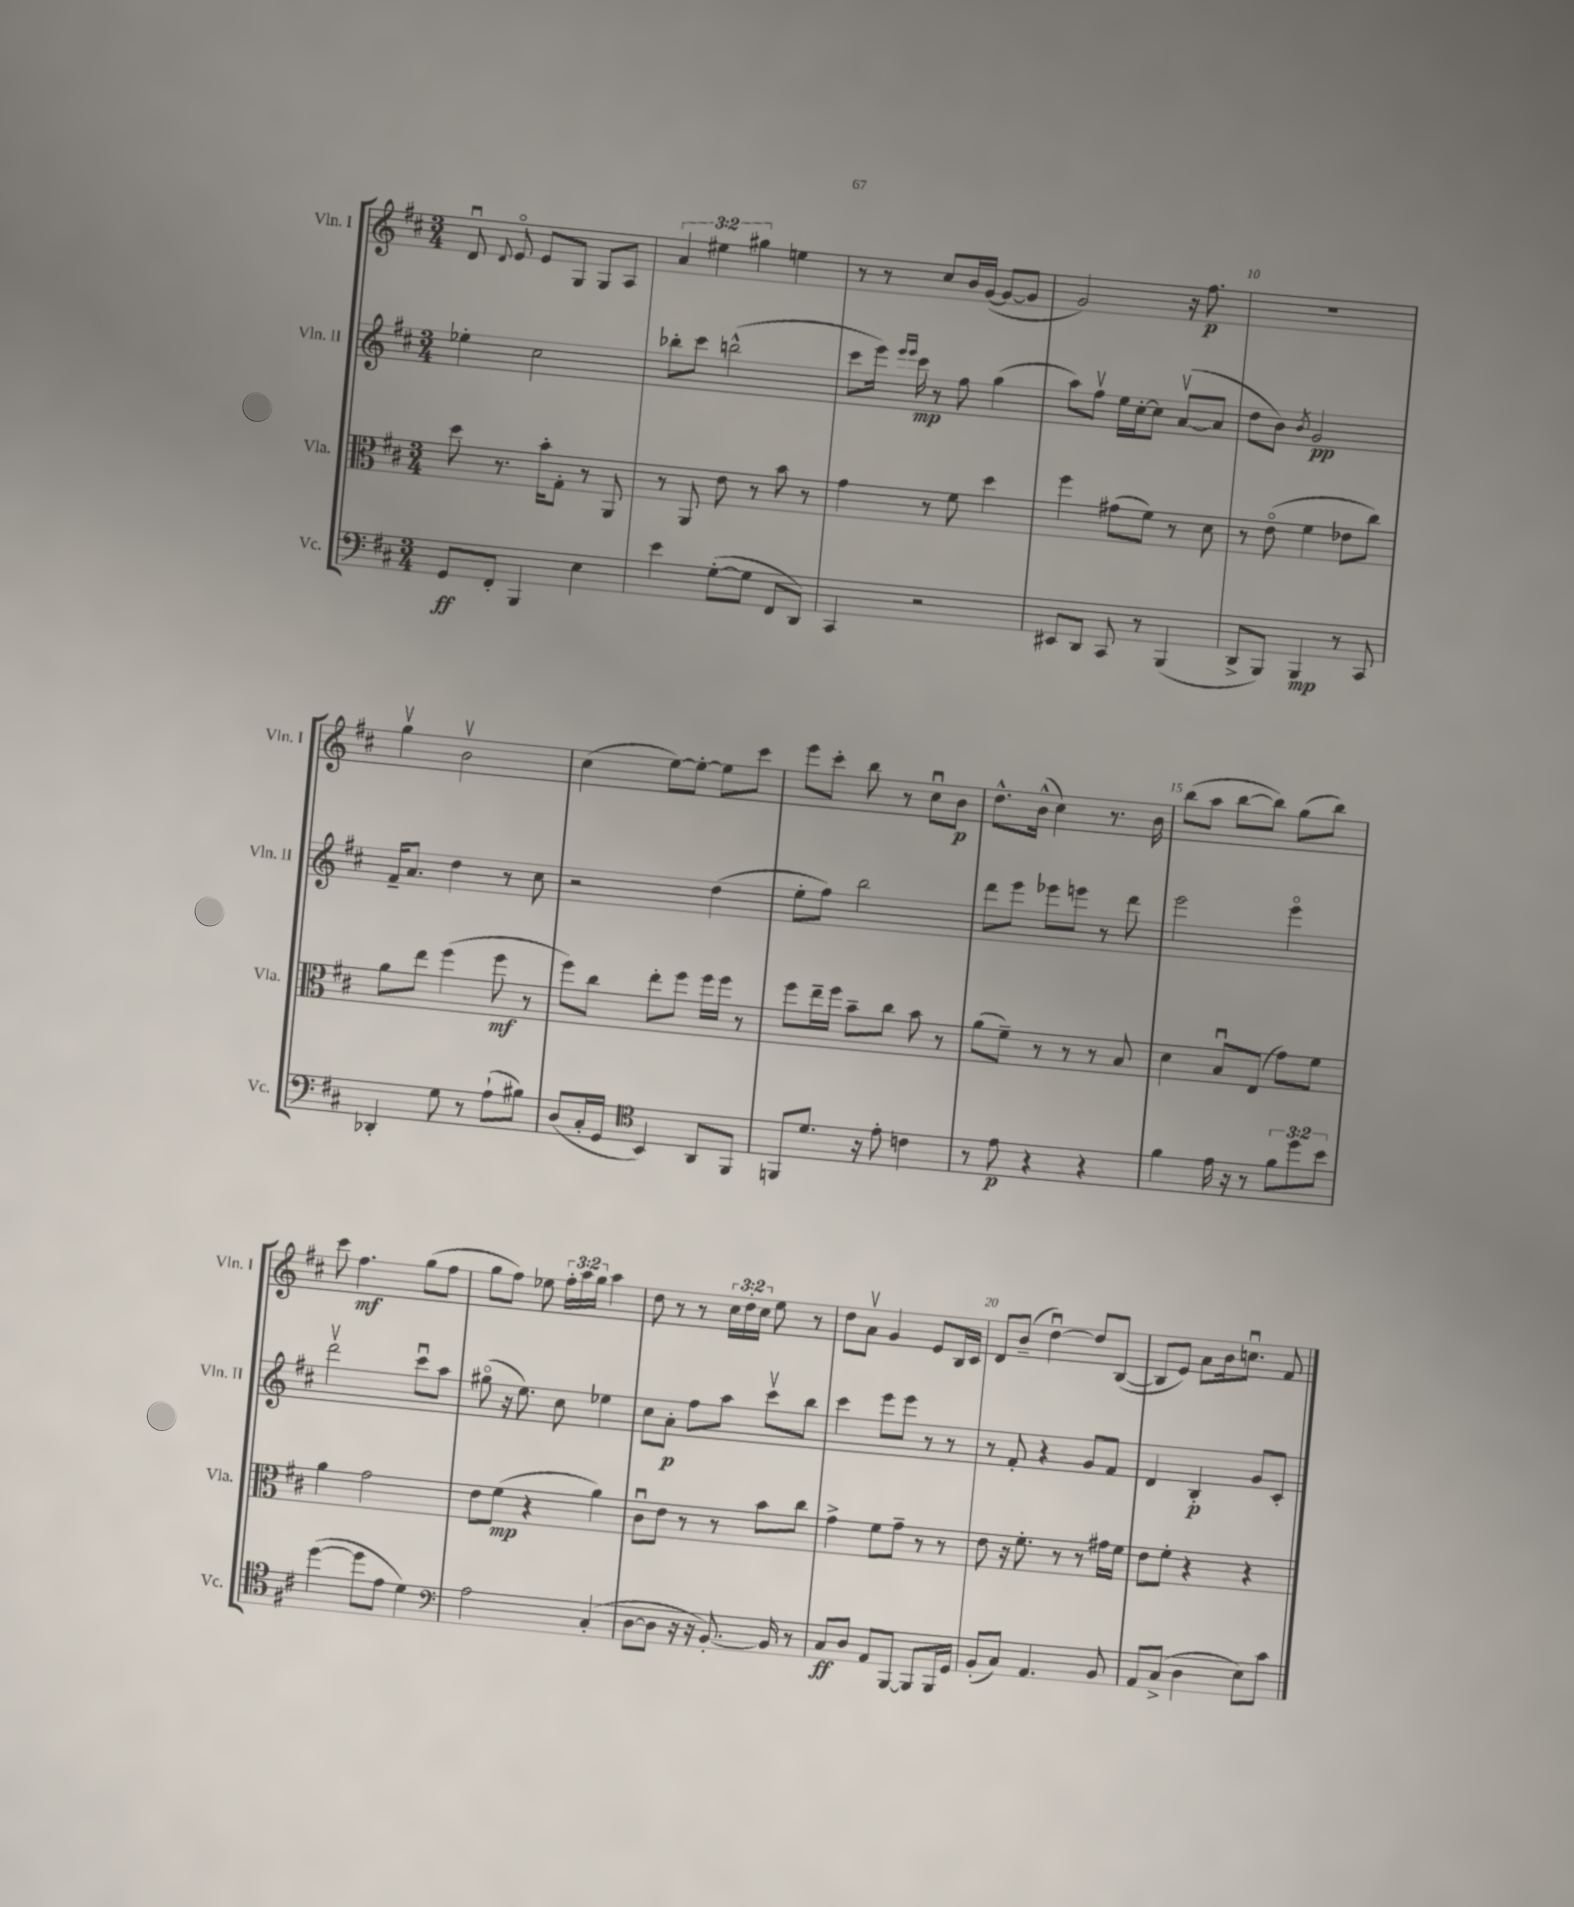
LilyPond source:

<<
\new StaffGroup <<
\new Staff = "s0" \with { instrumentName = "Vln. I" shortInstrumentName = "Vln. I" } {
    \clef treble \key d \major \numericTimeSignature \time 3/4 \override Staff.TupletNumber.text = #tuplet-number::calc-fraction-text
    \autoBeamOff d'8\downbow \appoggiatura { d'8 } e'8\flageolet e'8[ g8] g8[ a8] |
    \tuplet 3/2 { a'4 eis''4 gis''4 } e''4 |
    r8 r8 cis''8[ b'16 g'16]~( g'8[~ g'8] |
    g'2) r16 fis''8.\p |
    R2. |
    g''4\upbow b'2\upbow |
    cis''4( e''8[~) e''8]~-. e''8[ cis'''8] |
    e'''8[ cis'''8]-. b''8 r8 cis''8[\downbow b'8]\p |
    d''8.[-^ b'16]-^( cis''4) r8. b'16 |
    b''8[( a''8] b''8[~ b''8]) g''8[( b''8]) |
    cis'''8 fis''4.\mf g''8[( fis''8] |
    g''8[ fis''8]) ees''8 \tuplet 3/2 { fis''16[-. a''16 g''16] } a''4 |
    d''8 r8 r8 \tuplet 3/2 { cis''16[ d''16-. cis''16] } e''8 r8 |
    d''8[ a'8]\upbow g'4 e'8[ b16 cis'16] |
    d'8[ b'8]--( d''4~\downbow) d''8[ b8]~( |
    b8[ e'8]) a'8[ b'16 c''8.]\downbow fis'8 \bar "|." |
}
\new Staff = "s1" \with { instrumentName = "Vln. II" shortInstrumentName = "Vln. II" } {
    \clef treble \key d \major \numericTimeSignature \time 3/4
    \autoBeamOff ees''4-. cis''2 |
    bes''8[-. cis'''8] b''2-^( |
    cis'''8[ e'''16]) \grace { e'''16[ e'''16] } cis'''16\mp r8 fis''8 g''4( |
    a''8[) fis''8]\upbow e''16[ cis''16~-. cis''8] a'8[~\upbow( a'8] |
    d''8[ b'8]) \acciaccatura { b'8 } g'2\pp |
    fis'16[-- a'8.] d''4 r8 cis''8 |
    r2 d''4( |
    e''8[-. fis''8]) b''2 |
    d'''8[ e'''8] ees'''8[ e'''8] r8 d'''8 |
    e'''2 e'''4\flageolet |
    d'''2\upbow cis'''8[\downbow a''8] |
    gis''8\flageolet( r16 e''8.) cis''8 ees''4 |
    cis''8[ a'8]-.\p fis''8[ a''8] cis'''8[\upbow b''8] |
    cis'''4 e'''8[ e'''8] r8 r8 |
    r8 fis'8-. r4 g'8[ fis'8] |
    d'4 b4-.\p g'8[ cis'8]-. \bar "|." |
}
\new Staff = "s2" \with { instrumentName = "Vla." shortInstrumentName = "Vla." } {
    \clef alto \key d \major \numericTimeSignature \time 3/4
    \autoBeamOff d''8 r8. b'16[-. g8]-. r8 a,8 |
    r8 a,8 e'8 r8 b'8 r8 |
    g'4 r8 fis'8 d''4 |
    fis''4 gis'8[( fis'8]) r8 d'8 |
    r8 e'8\flageolet( fis'4 ees'8[ cis''8]) |
    a'8[ e''8] fis''4( fis''8\mf r8 |
    fis''8[) cis''8] e''8[-. fis''8] fis''16[ fis''16] r8 |
    fis''8[ e''16-- fis''16] b'8[-- cis''8] b'8 r8 |
    a'8[( fis'8]--) r8 r8 r8 b8 |
    d'4 b8[\downbow e8]( g'8[) fis'8] |
    a'4 g'2 |
    e'8[ fis'8]\mp( r4 a'4) |
    cis'8[\downbow e'8] r8 r8 b'8[ cis''8] |
    g'4-> fis'8[ g'8]-- r8 r8 |
    e'8 r16 fis'8.-. r8 r8 gis'16[ fis'16] |
    e'8[ fis'8]-. r4 r4 \bar "|." |
}
\new Staff = "s3" \with { instrumentName = "Vc." shortInstrumentName = "Vc." } {
    \clef bass \key d \major \numericTimeSignature \time 3/4 \override Staff.TupletNumber.text = #tuplet-number::calc-fraction-text
    \autoBeamOff g,8[\ff fis,8]-. b,,4 e4 |
    e'4 g8[~-.( g8] fis,8[ d,8]) |
    cis,4 r2 |
    eis,8[ d,8] cis,8 r8 b,,4( |
    d,8[-> b,,8]) b,,4\mp r8 cis,8 |
    des,4-. g8 r8 a8[-!( bis8]) |
    d8[( cis16-. g,16] \clef tenor b,4) a,8[ fis,8] |
    f,8[ d'8.] r16 e'8-. c'4 |
    r8 e'8\p r4 r4 |
    fis'4 e'16 r16 r8 \tuplet 3/2 { fis'8[ d''8 b'8] } |
    d''4~( d''8[ e'8] d'4) |
    \clef bass a2 cis4-.( |
    d8[~ d8] r16 r16 b,8.~-.) b,16 r8 |
    cis8[\ff d8] a,8[ b,,8]~ b,,8[ b,,16 g,16] |
    b,8[-.( cis8]) a,4. b,8 |
    a,8[ cis8]->( d4 e8[) cis'8] \bar "|." |
}
>>
>>
\layout { \context { \Score currentBarNumber = #6 \override BarNumber.break-visibility = ##(#f #t #t) barNumberVisibility = #(every-nth-bar-number-visible 5) } }
